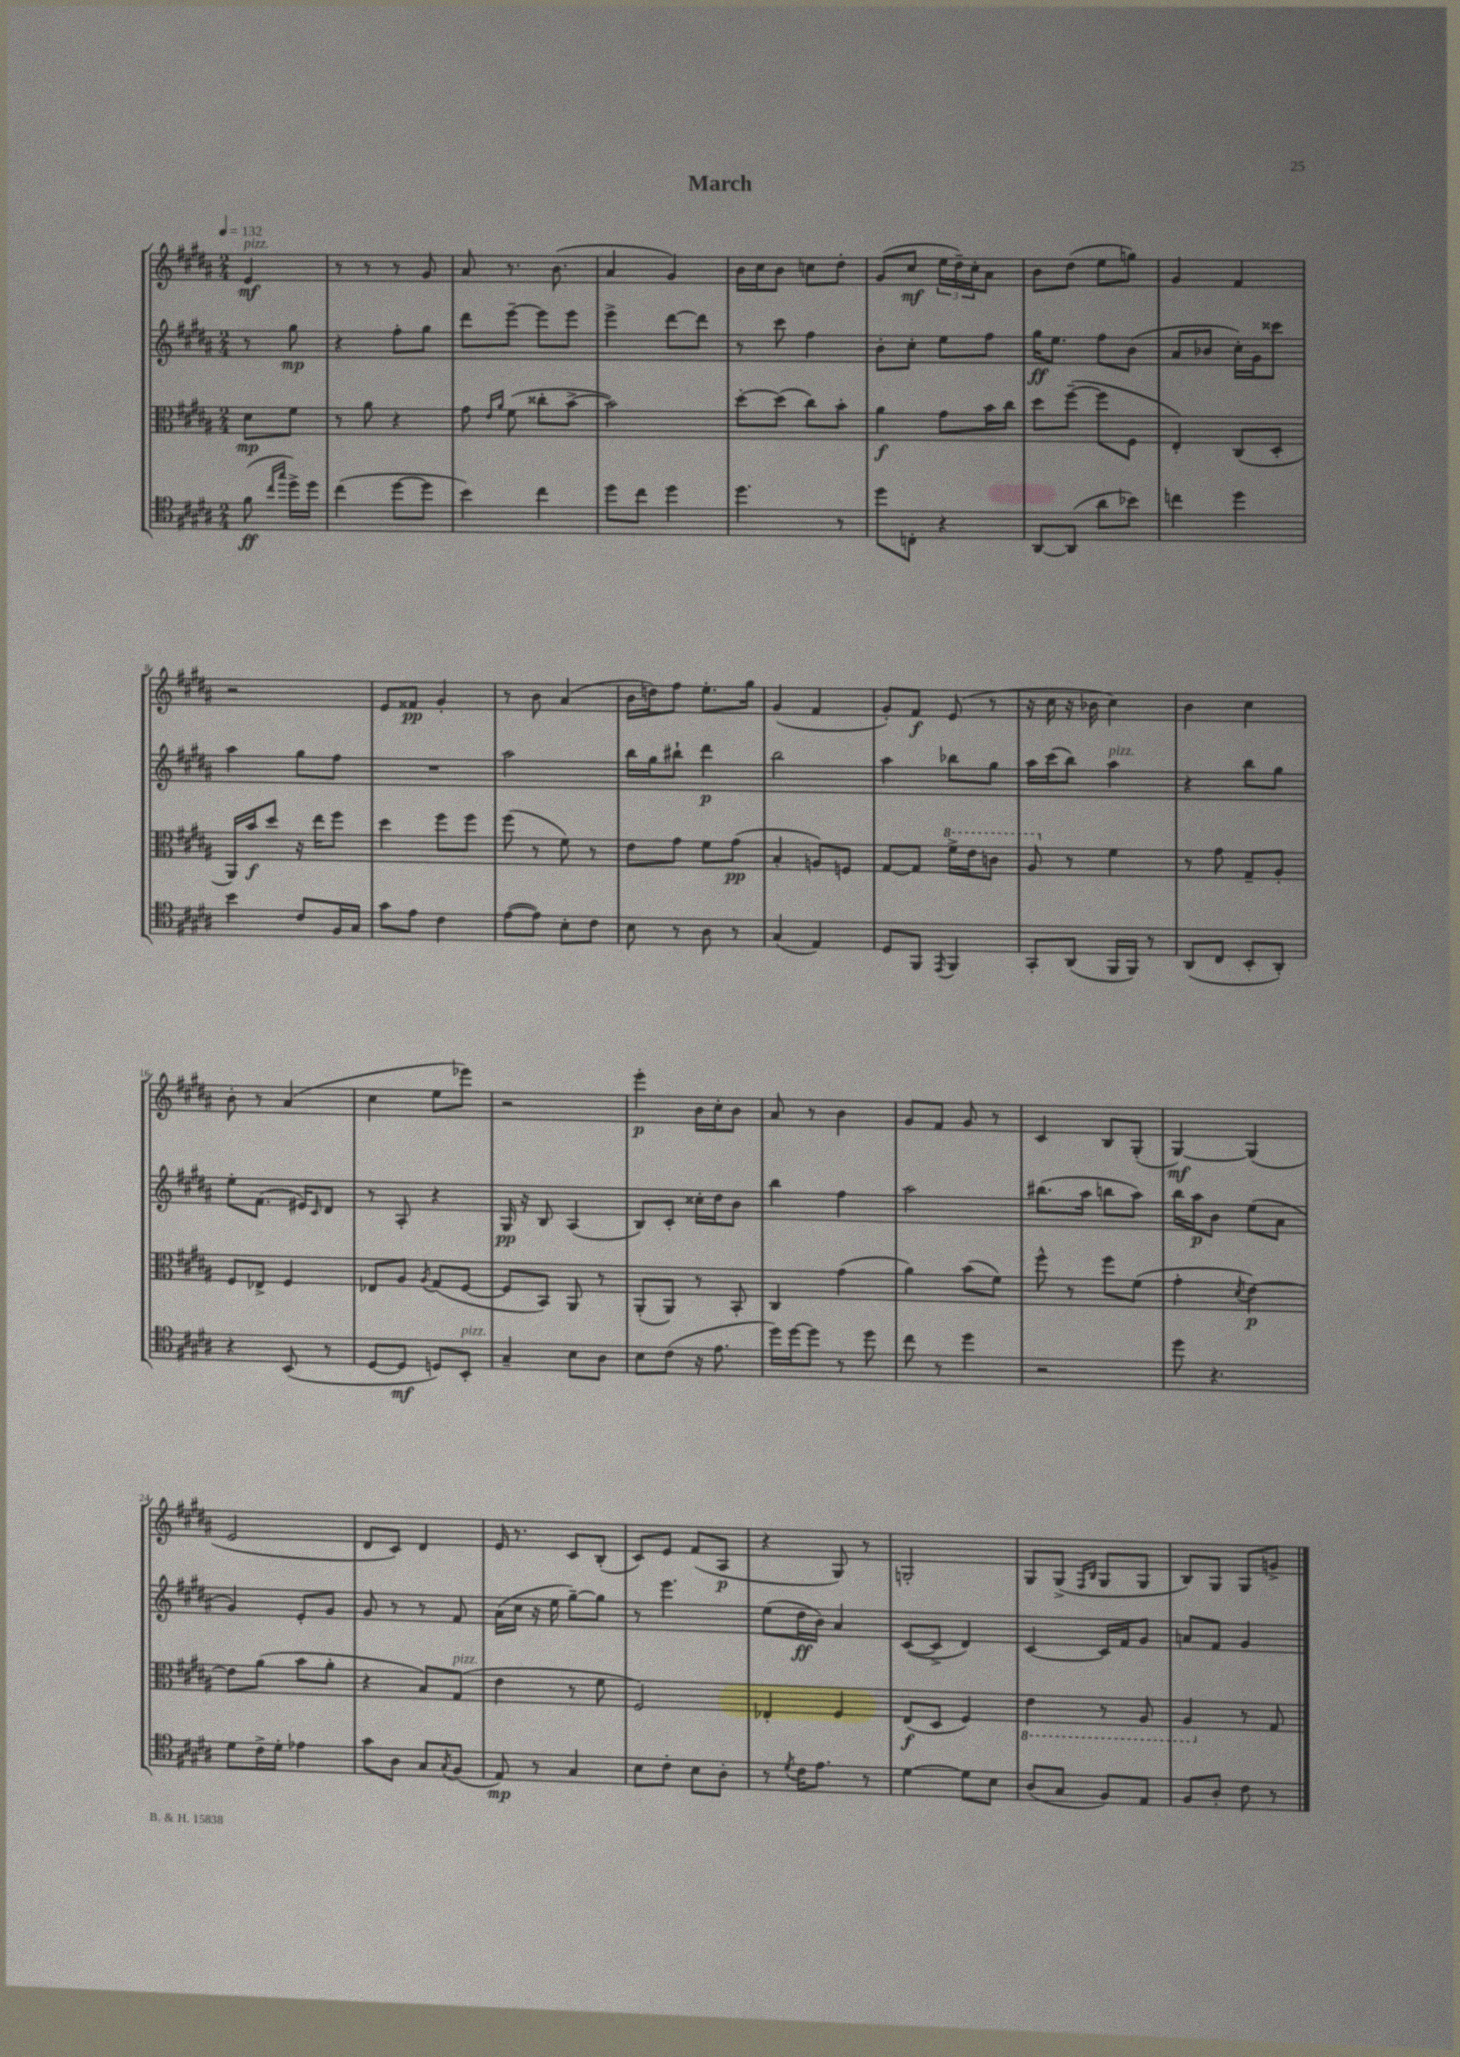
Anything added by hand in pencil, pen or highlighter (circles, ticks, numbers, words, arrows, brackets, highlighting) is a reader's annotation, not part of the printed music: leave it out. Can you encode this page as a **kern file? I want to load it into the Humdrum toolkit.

**kern	**kern	**kern	**kern
*staff4	*staff3	*staff2	*staff1
*clefC4	*clefC3	*clefG2	*clefG2
*k[f#c#g#d#a#]	*k[f#c#g#d#a#]	*k[f#c#g#d#a#]	*k[f#c#g#d#a#]
*M2/4	*M2/4	*M2/4	*M2/4
*MM132	*MM132	*MM132	*MM132
(8f#	8d#	8r	4e
16qqcc#	.	.	.
16qqgg#	.	.	.
16dd#^)	8f#	8gg#	.
16dd#	.	.	.
=	=	=	=
(4cc#	8r	4r	8r
.	8a#	.	8r
[8dd#	4r	8ff#'	8r
8dd#]	.	8gg#	8g#
=	=	=	=
4b)	8g#	8ddd#	8a#
.	16qqe	.	.
.	16qqa#	.	.
.	(8f#	[8eee~	8.r
4cc#	8cc##'	8eee]	.
.	.	.	(8.b
.	[8b^	8eee	.
=	=	=	=
8dd#	2b])	4eee^	4a#
8cc#	.	.	.
4dd#	.	[8ddd#	4g#)
.	.	8ddd#]	.
=	=	=	=
4.dd#	[8dd#'	8r	16b
.	.	.	16cc#
.	(8dd#]	8ccc#	8b
.	8cc#)	4ff#	8cc
8r	8b'	.	8dd#'
=	=	=	=
8dd#	4a#	8b'	(8g#
8C'	.	8cc#'	8cc#
4r	8g#	8ee	24ee
.	.	.	24dd#~)
.	.	.	24cc#'
.	16b	8ff#	8a#
.	16cc#	.	.
=	=	=	=
[8AA#	8dd#	16gg#	8b
.	.	8.ee	.
(8AA#]	([8ff#~	.	(8dd#
8a#	8ff#]	8ff#	8ee
8b-)	8F#	(8b	8gg)
=	=	=	=
4cc	4E')	8a#	4g#
.	.	8b-	.
4dd#	(8C#	16cc#')	4f#
.	.	16g#	.
.	8D#'	8ccc##	.
=	=	=	=
4b	16AA#)	4aa#	2r
.	16b	.	.
.	8dd#	.	.
8c#	16r	8gg#	.
.	16ee	.	.
16F#	8ff#	8ff#	.
16G#	.	.	.
=	=	=	=
8g#	4dd#	2r	8e
8e	.	.	8f##
4c#	8ff#	.	4g#'
.	8ff#	.	.
=	=	=	=
([8e	(8ff#	2aa#	8r
8e])	8r	.	8b
8B'	8f#)	.	(4a#
8c#	8r	.	.
=	=	=	=
8B	8e	16bb	16b
.	.	16gg#	16dd)
8r	8g#	8bb#`	8ff#
8A#	8f#	4ddd#	8.ee'
8r	(8g#	.	.
.	.	.	16gg#
=	=	=	=
(4G#	4B'	2bb	(4g#
4E)	8A)	.	4f#
.	8F	.	.
=	=	=	=
8D#	[8G#	4aa#	8g#')
8FF#	8G#]	.	8f#
8qEE	.	.	.
4FF#	16ff#^	8bb-	(8e
.	16ee	.	.
.	8cc	8gg#	8r
=	=	=	=
8GG#'	8a#	16aa#	16r
.	.	(16ccc#	16cc#
(8AA#	8r	8bb)	16r
.	.	.	16b-
16FF#	4f#	4aa#	4cc#)
16FF#)	.	.	.
8r	.	.	.
=	=	=	=
(8AA#	8r	4r	4b
8C#	8g#	.	.
8BB'	8G#~	8bb	4cc#
8AA#')	8A#'	8gg#	.
=	=	=	=
4r	8F#	8ee'	8b'
.	8E-^	(8.f#	8r
(8BB	4F#	.	(4a#
.	.	16e#)	.
.	.	16qqc#	.
8r	.	8d#	.
=	=	=	=
[8D#	8E-	8r	4cc#
8D#]	8A#	8A#'	.
.	8qA#	.	.
8D)	(8G#	4r	8ee
8BB'	[8F#	.	8eee-)
=	=	=	=
4G#~	8F#]	16G#	2r
.	.	16r	.
.	8BB)	8B	.
8B	8AA#	(4A#	.
8A#	8r	.	.
=	=	=	=
8B	(8AA#'	8B)	4eee'
(8c#	8AA#)	8c#'	.
16r	8r	16cc##'	16b
8.e	.	16dd#	16cc#'
.	8BB'	8b	8b
=	=	=	=
16dd#)	4C#	4bb	8a#
[16dd#	.	.	.
8dd#]	.	.	8r
8r	(4g#	4ff#	4b
8dd#	.	.	.
=	=	=	=
8cc#	4a#)	2aa#	8g#
8r	.	.	8f#
4dd#	(8b	.	8g#
.	8f#)	.	8r
=	=	=	=
2r	8ff#^^	(8.bb#	4c#
.	8r	.	.
.	.	16aa#	.
.	8ff#	8bb	8B
.	(8f#	8aa#)	(8G#'
=	=	=	=
8dd#	4g#'	16bb	[4G#)
.	.	16aa#	.
4.r	.	8b	.
.	8qd#	.	.
.	[4e)	(8ee	(4G#]
.	.	8a#	.
=	=	=	=
8d#	8e]	4g#)	2e
16c#^	(8a#	.	.
16d#'	.	.	.
4e-	8b	8e'	.
.	8a#'	8g#	.
=	=	=	=
8g#	4r	8g#	8d#
8A#	.	8r	8c#)
8G#	8B)	8r	4d#
8qG#	.	.	.
(8F#	(8G#	8f#	.
=	=	=	=
8E)	4e	(16a#	16e
.	.	16cc#	8.r
8r	.	16r	.
.	.	16ee	.
4G#	8r	[8gg#~)	8c#
.	8f#	8gg#]	(8B'
=	=	=	=
8B	2F#)	8r	8c#)
8c#'	.	4.eee	8e
8B	.	.	(8f#
8A#'	.	.	8A#
=	=	=	=
8r	4E-'	(8ee	4r
8qd#	.	.	.
16c#	.	16dd#	.
8.e	.	16b)	.
.	4F#	4a#	8G#)
8r	.	.	8r
=	=	=	=
[4d#	(8E	([8c#	2G'
.	8D#	8c#^]	.
8d#]	4F#)	4d#)	.
8B	.	.	.
=	=	=	=
(8A#	4E	[4c#	8G#
8G#	.	.	(8G#^
.	.	.	16qqF#
.	.	.	16qqB
8F#)	8r	16c#]	8G#
.	.	16f#	.
8E	8AA#	8g#	8G#
=	=	=	=
8F#	4AA#	8a	8B)
8A#'	.	8f#	8G#
8c#	8r	4g#	8G#
8r	8G#	.	8g^
==	==	==	==
*-	*-	*-	*-
